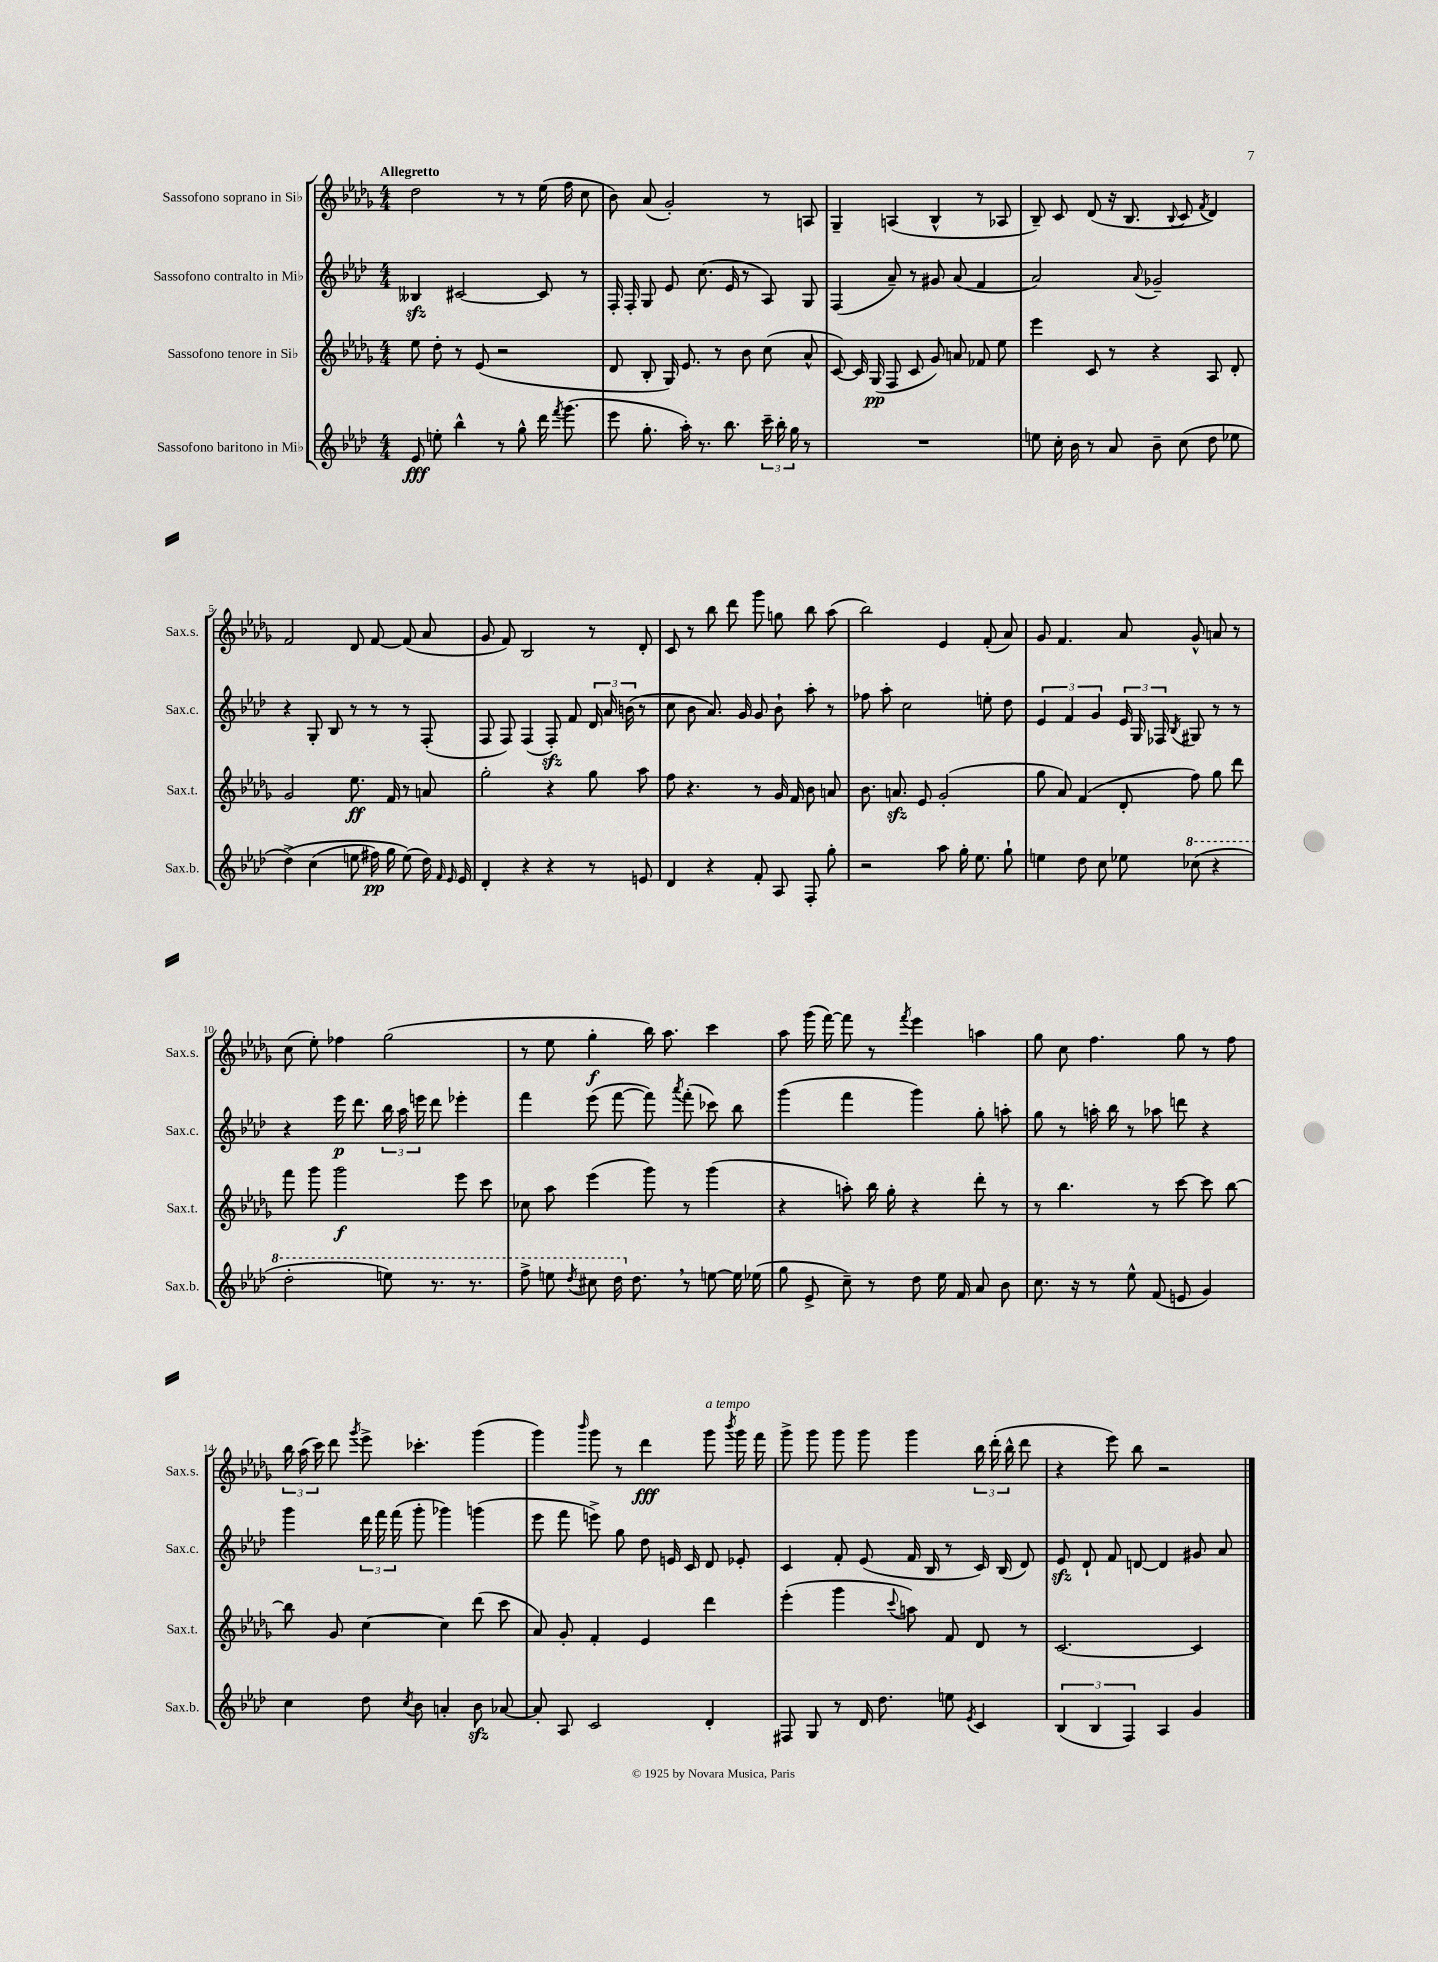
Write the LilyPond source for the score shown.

<<
\new StaffGroup <<
\new Staff = "s0" \with { instrumentName = "Sassofono soprano in Sib" shortInstrumentName = "Sax.s." } {
    \clef treble \key des \major \numericTimeSignature \time 4/4 \tempo "Allegretto"
    \autoBeamOff des''2 r8 r8 ees''16( f''16 c''8 |
    bes'8) aes'8( ges'2-.) r8 a8 |
    ges4-- a4( bes4-^ r8 aes8 |
    bes8--) c'8 des'8( r16 bes8. \appoggiatura { bes8 } c'8 \acciaccatura { f'8 } des'4) |
    f'2 des'8 f'8~ f'8( aes'8 |
    ges'8 f'8) bes2 r8 des'8-. |
    c'8 r8 bes''8 des'''8 ges'''8 g''8 bes''8 aes''8( |
    bes''2) ees'4 f'8-.( aes'8) |
    ges'8 f'4. aes'8 ges'8-^ a'8 r8 |
    c''8( ees''8-.) fes''4 ges''2( |
    r8 ees''8 ges''4-.\f bes''16) aes''8. c'''4 |
    aes''8 ges'''16( f'''16~) f'''8 r8 \acciaccatura { f'''8 } ees'''4 a''4 |
    ges''8 c''8 f''4. ges''8 r8 f''8 |
    \tuplet 3/2 { bes''16 aes''16( c'''16) } des'''8 \acciaccatura { ges'''8 } ees'''8-> ces'''4.-. ges'''4( |
    ges'''4) \grace { bes'''16 } ges'''8 r8 des'''4\fff ges'''8^\markup { \italic "a tempo" } \acciaccatura { bes'''8 } ges'''16 f'''16 |
    ges'''8-> ges'''8 ges'''8 ges'''8 ges'''4 \tuplet 3/2 { bes''16 des'''16-.( bes''16-^ } des'''8 |
    r4 ees'''8) bes''8 r2 \bar "|." |
}
\new Staff = "s1" \with { instrumentName = "Sassofono contralto in Mib" shortInstrumentName = "Sax.c." } {
    \clef treble \key aes \major \numericTimeSignature \time 4/4
    \autoBeamOff beses4\sfz cis'2~ cis'8 r8 |
    f16-. f16-. g8 ees'8 c''8.( ees'16 r8 aes8) g8 |
    f4( aes'8--) r8 gis'8 aes'8( f'4 |
    aes'2) \appoggiatura { aes'8 } ges'2-- |
    r4 g8-. bes8 r8 r8 r8 f8-.( |
    f8 f8) f4( f8-.\sfz) f'8 \tuplet 3/2 { des'16 aes'16 b'16( } r8 |
    c''8 bes'8 aes'8.) g'16 g'8 bes'8-! aes''8-. r8 |
    fes''8 aes''8-. c''2 e''8-. des''8 |
    \tuplet 3/2 { ees'4 f'4 g'4 } \tuplet 3/2 { ees'16 g16 fes16 } \acciaccatura { bes8 } gis8 r8 r8 |
    r4 ees'''16\p des'''8. \tuplet 3/2 { bes''16 aes''16 e'''16 } des'''8 ees'''4-. |
    f'''4 ees'''8( f'''8~ f'''8) \acciaccatura { aes'''8 } f'''8-.( ces'''8) bes''8 |
    g'''4( f'''4 g'''4) g''8-. a''8-. |
    g''8 r8 a''16-. bes''16 r8 aes''8 d'''8 r4 |
    g'''4 \tuplet 3/2 { des'''16 f'''16 f'''16( } g'''8-. ges'''4) g'''4( |
    ees'''8 f'''8 e'''8->) g''8 des''8 e'16 c'16 des'8 ees'8-. |
    c'4 f'8-. ees'8( f'16 bes16 r8 c'16) bes16( des'8) |
    ees'8\sfz des'8-! f'8 d'8~ d'4 gis'8 aes'8 \bar "|." |
}
\new Staff = "s2" \with { instrumentName = "Sassofono tenore in Sib" shortInstrumentName = "Sax.t." } {
    \clef treble \key des \major \numericTimeSignature \time 4/4
    \autoBeamOff ees''8 des''8-. r8 ees'8( r2 |
    des'8 bes8-. ges16) ees'8. r8 bes'8 c''8( aes'8-^ |
    c'8~) c'16 ges16\pp( f8 c'8 ges'8) a'8 fes'8 ees''8 |
    ees'''4 c'8 r8 r4 aes8 des'8-. |
    ges'2 ees''8.\ff f'16 r8 a'8 |
    ges''2-. r4 ges''8 aes''8 |
    f''8 r4. r8 ges'16 f'16 bes'8 a'8 |
    bes'8. a'8.\sfz ees'8 ges'2-.( |
    ges''8 aes'8) f'4( des'8-. f''8) ges''8 des'''8 |
    f'''8 ges'''8 ges'''2\f ees'''8 c'''8 |
    ces''8 aes''8 ees'''4( ges'''8) r8 ges'''4( |
    r4 a''8-.) bes''16 ges''16-. r4 des'''8-. r8 |
    r8 bes''4. r8 c'''8~ c'''8 bes''8~ |
    bes''8 ges'8 c''4~ c''4 des'''8( c'''8 |
    aes'8) ges'8-. f'4-. ees'4 des'''4 |
    ees'''4-.( ges'''4 \appoggiatura { c'''8 } a''8) f'8 des'8 r8 |
    c'2.~ c'4 \bar "|." |
}
\new Staff = "s3" \with { instrumentName = "Sassofono baritono in Mib" shortInstrumentName = "Sax.b." } {
    \clef treble \key aes \major \numericTimeSignature \time 4/4
    \autoBeamOff ees'8\fff e''8-. bes''4-^ r8 g''8-^ des'''16 \acciaccatura { f'''8 } g'''8.( |
    ees'''8 g''8.-. aes''16-.) r8. bes''8. \tuplet 3/2 { c'''16-- bes''16-. g''16 } r8 |
    R1 |
    e''8 c''16-. bes'16 r8 aes'8 bes'8-- c''8( des''8 ees''8 |
    des''4->)\( c''4( e''8 fis''16\pp) g''16 e''8(\) des''16) \grace { f'16 ees'16 } ees'16 |
    des'4-. r4 r4 r8 e'8 |
    des'4 r4 f'8-. aes8 f8-. g''8-. |
    r2 aes''8 g''16-. ees''8. g''8-! |
    e''4 des''8 c''8 ees''8 \ottava #1 ces'''8( r4 |
    des'''2-. e'''8) r8. r8. |
    f'''8-> e'''8 \acciaccatura { des'''8 } cis'''8 des'''16 \ottava #0 des''8. \breathe r8 e''8~ e''16 ees''16( |
    g''8 ees'8-> c''8--) r8 des''8 ees''16 f'16 aes'8 bes'8 |
    c''8. r16 r8 ees''8-^ f'8( e'8 g'4) |
    c''4 des''8 \acciaccatura { c''8 } bes'8 a'4-. bes'8\sfz aes'8~ |
    aes'8-. aes8 c'2 des'4-. |
    fis8 g8 r8 des'16 des''8. e''8 \acciaccatura { ees'8 } c'4 |
    \tuplet 3/2 { bes4( bes4 f4) } aes4 g'4 \bar "|." |
}
>>
>>
